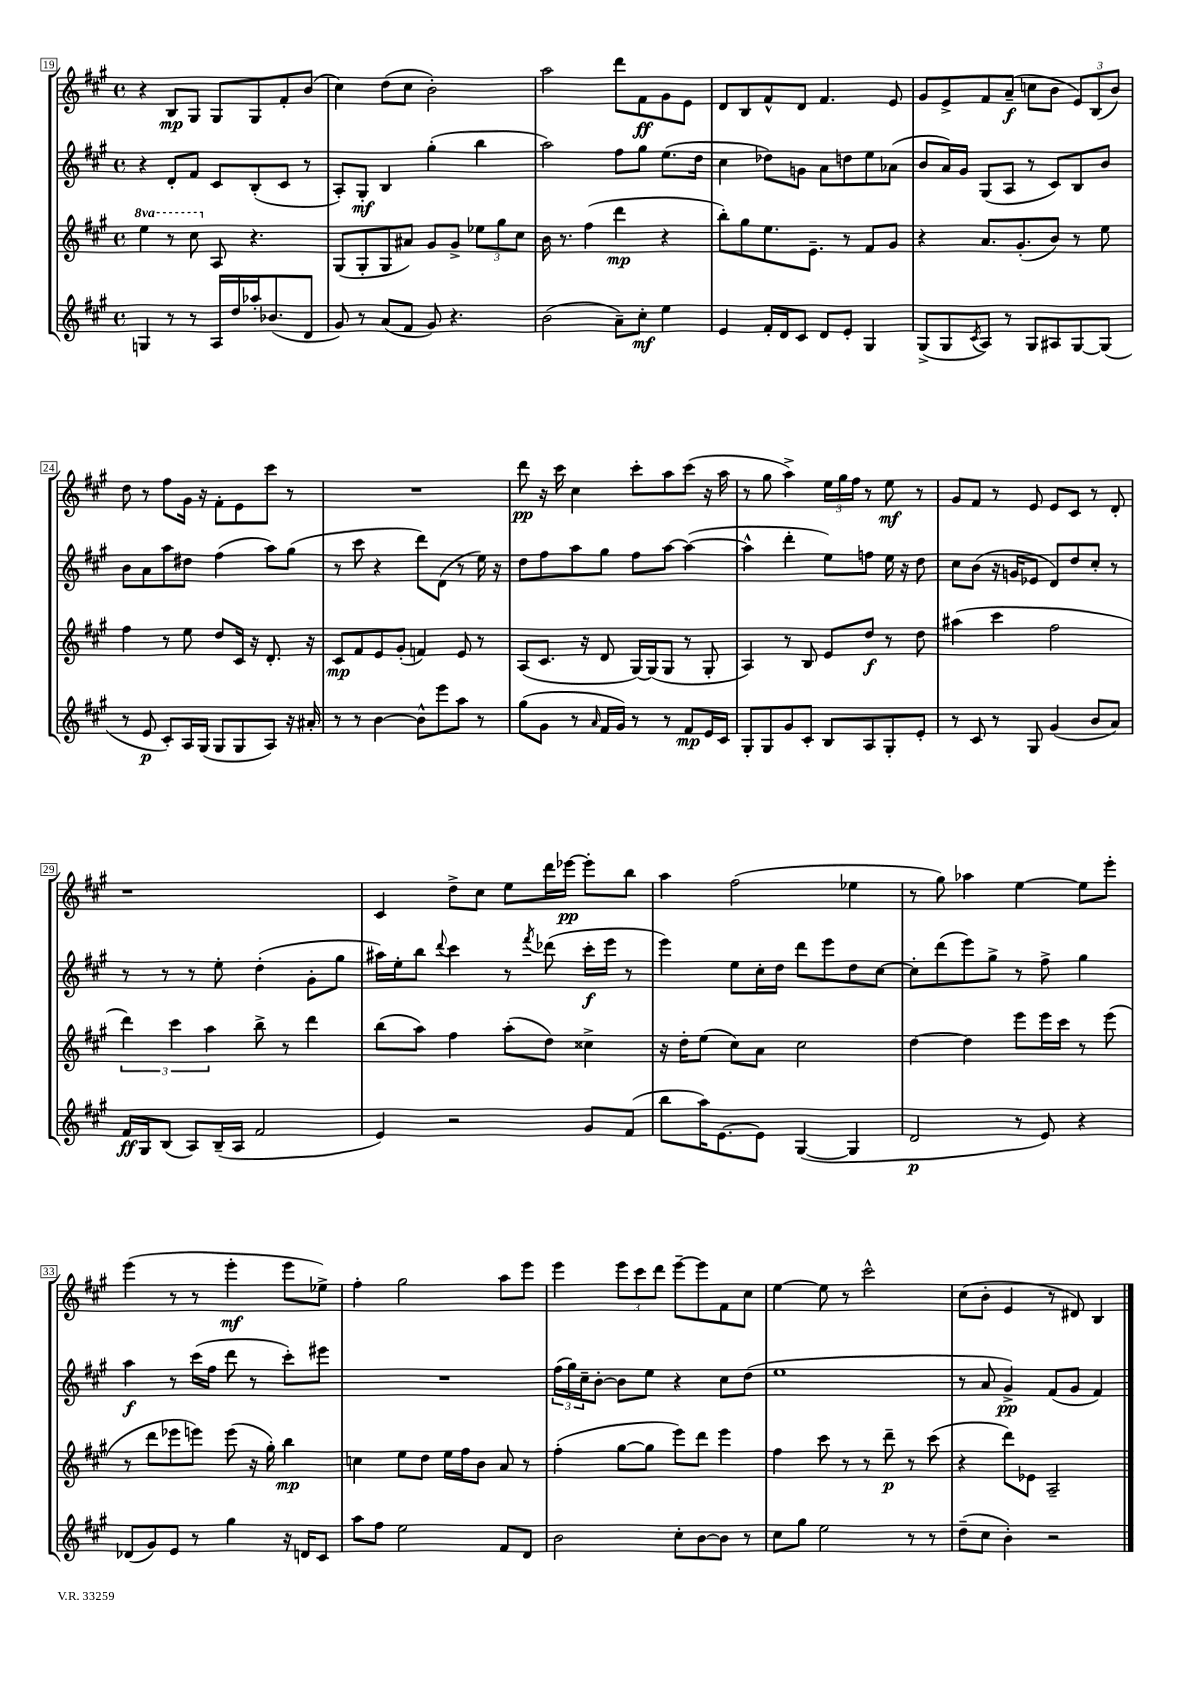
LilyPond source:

<<
\new StaffGroup <<
\new Staff = "s0" {
    \clef treble \key a \major \defaultTimeSignature \time 4/4
    r4 b8\mp gis8 gis8 gis8 fis'8-. b'8( |
    cis''4) d''8( cis''8 b'2-.) |
    a''2 d'''8 fis'8\ff gis'8 e'8 |
    d'8 b8 fis'8-^ d'8 fis'4. e'8 |
    gis'8 e'8-> fis'8 a'8--\f( c''8 b'8 \tuplet 3/2 { e'8) b8( b'8) } |
    d''8 r8 fis''8 gis'16 r16 fis'8-. e'8 cis'''8 r8 |
    R1 |
    d'''8\pp r16 cis'''16 cis''4 cis'''8-. a''8 cis'''8( r16 a''16 |
    r8 gis''8 a''4->) \tuplet 3/2 { e''16 gis''16 fis''16 } r8 e''8\mf r8 |
    gis'8 fis'8 r8 e'8 e'8 cis'8 r8 d'8-. |
    r1 |
    cis'4 d''8-> cis''8 e''8 d'''16 ees'''16~\pp ees'''8-. b''8 |
    a''4 fis''2( ees''4 |
    r8 gis''8) aes''4 e''4~ e''8 e'''8-. |
    e'''4( r8 r8 e'''4-.\mf e'''8 ees''8->) |
    fis''4-. gis''2 a''8 e'''8 |
    e'''4 \tuplet 3/2 { e'''8 cis'''8 d'''8 } e'''8~-- e'''8 fis'8 cis''8 |
    e''4~ e''8 r8 cis'''2-^ |
    cis''8( b'8-. e'4 r8 dis'8) b4 \bar "|." |
}
\new Staff = "s1" {
    \clef treble \key a \major \defaultTimeSignature \time 4/4
    r4 d'8-. fis'8 cis'8 b8-.( cis'8 r8 |
    a8-.) gis8-.\mf b4 gis''4-.( b''4 |
    a''2) fis''8 gis''8 e''8.( d''16 |
    cis''4 des''8) g'8 a'8 d''8 e''8 aes'8( |
    b'8 a'16) gis'16 gis8( a8 r8 cis'8) b8 b'8 |
    b'8 a'8 a''8 dis''8 fis''4( a''8) gis''8( |
    r8 cis'''8 r4 d'''8) d'8( r8 e''16) r16 |
    d''8 fis''8 a''8 gis''8 fis''8 a''8~ a''4~( |
    a''4-^ d'''4-. e''8) f''8 e''16 r16 d''8 |
    cis''8 b'8( r16 g'16 ees'8 d'8) d''8 cis''8-. r8 |
    r8 r8 r8 e''8-. d''4-.( gis'8-. gis''8 |
    ais''16) e''16-. b''8 \appoggiatura { d'''8 } cis'''4 r8 \acciaccatura { fis'''8 } des'''8( cis'''16-.\f e'''16 r8 |
    e'''4) e''8 cis''16-. d''16 d'''8 e'''8 d''8 cis''8~ |
    cis''8-. d'''8( e'''8) gis''8-> r8 fis''8-> gis''4 |
    a''4\f r8 cis'''16( fis''16 d'''8 r8 cis'''8-.) eis'''8 |
    R1 |
    \tuplet 3/2 { fis''16( gis''16) cis''16-- } b'8~-. b'8 e''8 r4 cis''8 d''8( |
    e''1 |
    r8 a'8 gis'4->\pp) fis'8( gis'8 fis'4) \bar "|." |
}
\new Staff = "s2" {
    \clef treble \key a \major \defaultTimeSignature \time 4/4 \set Staff.ottavationMarkups = #ottavation-simple-ordinals
    \ottava #1 e'''4 r8 cis'''8 \ottava #0 a8 r4. |
    gis8( gis8-. gis8 ais'8) gis'8 gis'8-> \tuplet 3/2 { ees''8 gis''8 cis''8 } |
    b'16 r8. fis''4( d'''4\mp r4 |
    b''8-.) gis''8 e''8. e'8.-- r8 fis'8 gis'8 |
    r4 a'8. gis'8.-.( b'8) r8 e''8 |
    fis''4 r8 e''8 d''8 cis'16 r16 d'8.-. r16 |
    cis'8\mp fis'8 e'8 gis'8-.( f'4) e'8 r8 |
    a8( cis'8. r16 d'8 gis16~) gis16( gis8 r8 gis8-. |
    a4) r8 b8 e'8 d''8\f r8 d''8 |
    ais''4( cis'''4 fis''2 |
    \tuplet 3/2 { d'''4) cis'''4 a''4 } b''8-> r8 d'''4 |
    b''8( a''8) fis''4 a''8-.( d''8) cisis''4-> |
    r16 d''16-. e''8( cis''8) a'8 cis''2 |
    d''4~ d''4 e'''8 e'''16 cis'''16 r8 e'''8( |
    r8 d'''8 ees'''8 e'''8) e'''8( r16 gis''16-.) b''4\mp |
    c''4 e''8 d''8 e''16 fis''16 b'8 a'8 r8 |
    fis''4-.( gis''8~ gis''8 e'''8) d'''8 e'''4 |
    fis''4 cis'''8 r8 r8 d'''8--\p r8 cis'''8( |
    r4 d'''8) ees'8 a2-- \bar "|." |
}
\new Staff = "s3" {
    \clef treble \key a \major \defaultTimeSignature \time 4/4
    g4 r8 r8 a16 d''16 aes''16-. bes'8.( d'8 |
    gis'8) r8 a'8( fis'8 gis'8) r4. |
    b'2( a'8--) cis''8-.\mf e''4 |
    e'4 fis'16-. d'16 cis'8 d'8 e'8-. gis4 |
    gis8->( gis8 \acciaccatura { cis'8 } a8) r8 gis8 ais8 gis8~ gis8( |
    r8 e'8\p cis'8-.) a16 gis16( gis8 gis8 a8) r16 ais'16-. |
    r8 r8 b'4~ b'8-^ e'''8 a''8 r8 |
    gis''8( gis'8 r8 \grace { a'16 } fis'16 gis'16) r8 r8 fis'8\mp e'16 cis'16 |
    gis8-. gis8 gis'8 cis'8-. b8 a8 gis8-. e'8-. |
    r8 cis'8 r8 gis8 gis'4( b'8 a'8) |
    fis'16\ff gis16 b8( a8) b16--( a16 fis'2 |
    e'4) r2 gis'8 fis'8( |
    b''8 a''16) e'8.~ e'8 gis4~( gis4 |
    d'2\p r8 e'8) r4 |
    des'8( gis'8) e'8 r8 gis''4 r16 d'16 cis'8 |
    a''8 fis''8 e''2 fis'8 d'8 |
    b'2 cis''8-. b'8~ b'8 r8 |
    cis''8 gis''8 e''2 r8 r8 |
    d''8--( cis''8 b'4-.) r2 \bar "|." |
}
>>
>>
\layout { \context { \Score currentBarNumber = #19 \override BarNumber.stencil = #(make-stencil-boxer 0.1 0.3 ly:text-interface::print) } }
